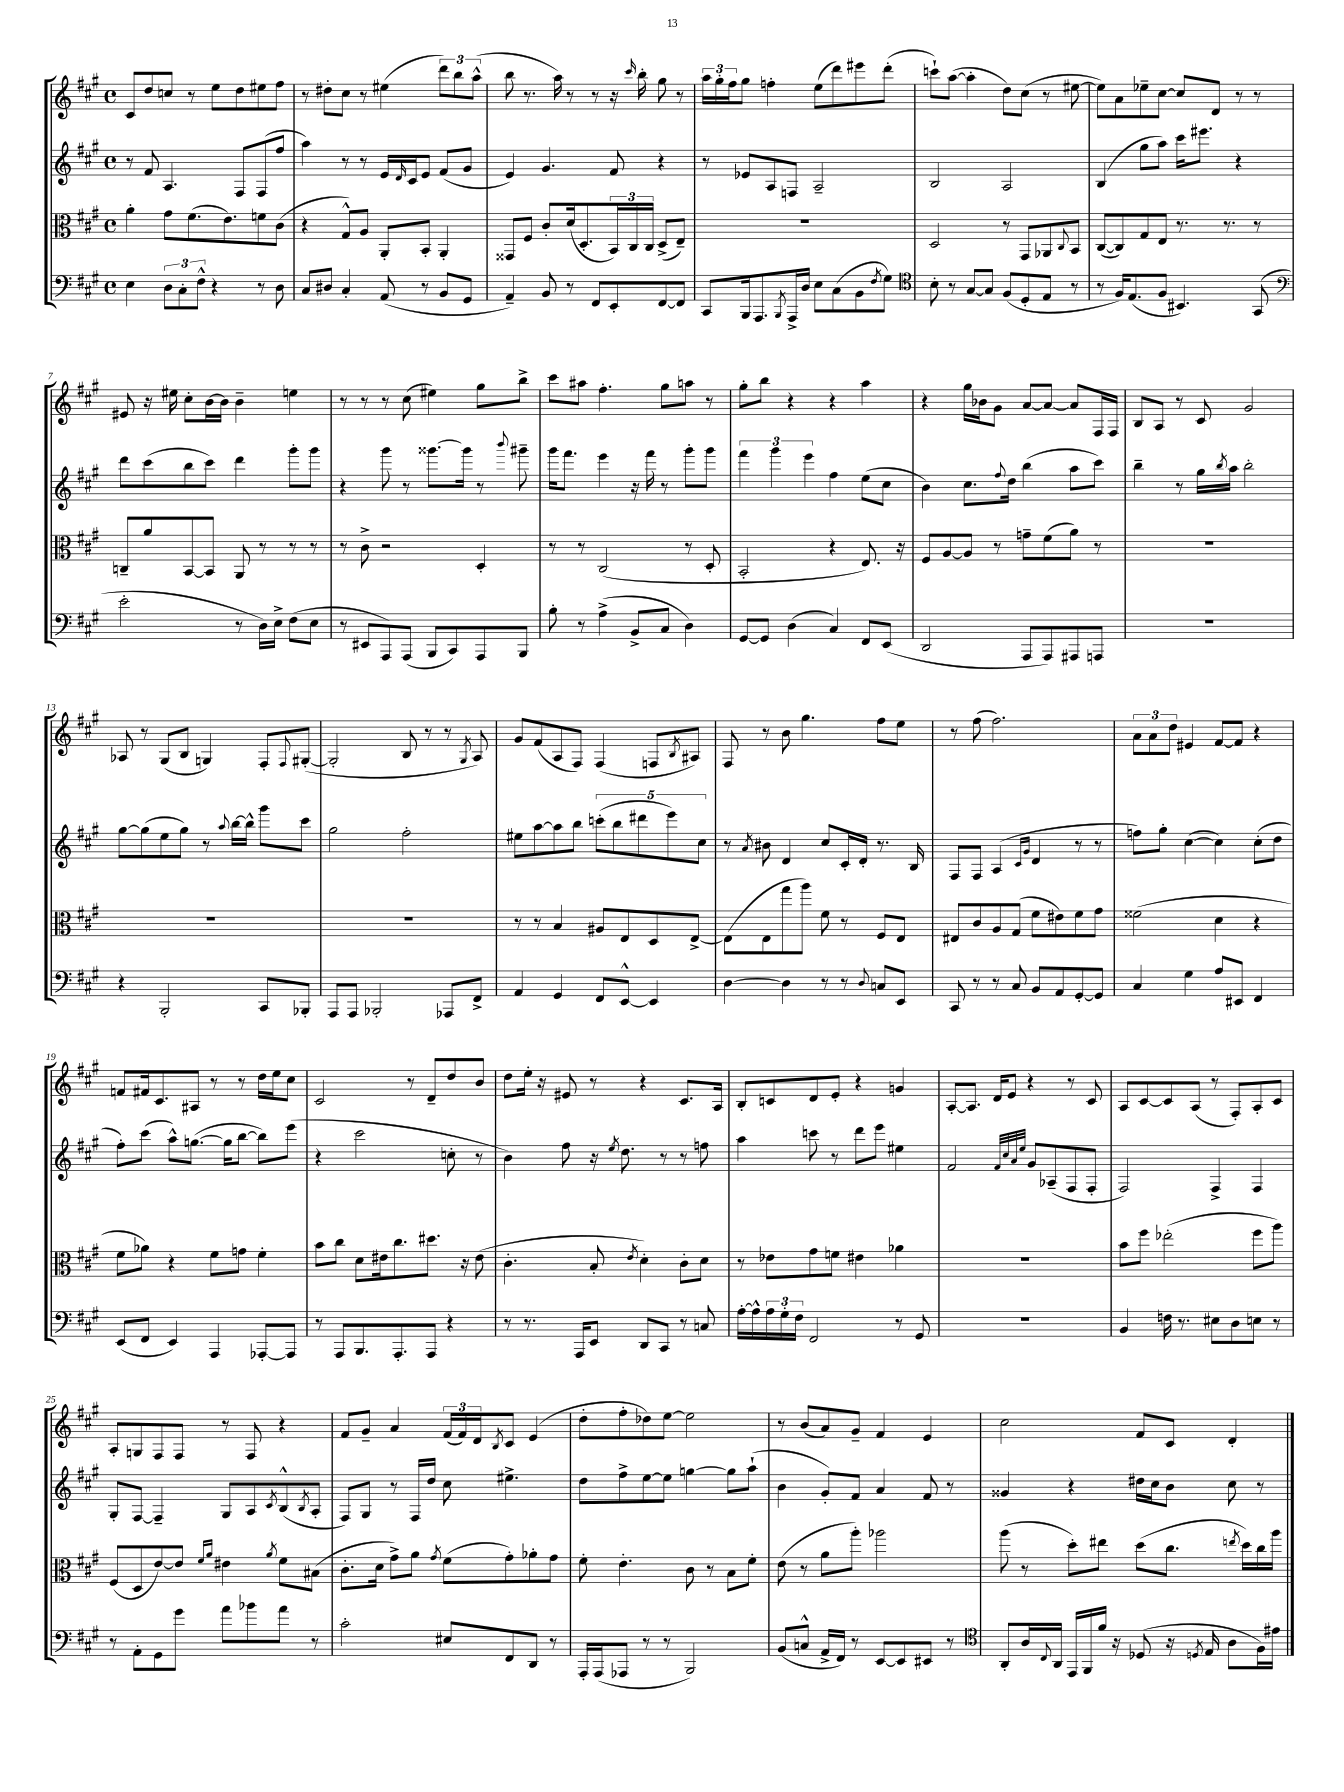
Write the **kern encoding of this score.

**kern	**kern	**kern	**kern
*part4	*part3	*part2	*part1
*staff4	*staff3	*staff2	*staff1
*clefF4	*clefC3	*clefG2	*clefG2
*k[f#c#g#]	*k[f#c#g#]	*k[f#c#g#]	*k[f#c#g#]
*M4/4	*M4/4	*M4/4	*M4/4
*met(c)	*met(c)	*met(c)	*met(c)
=1	=1	=1	=1
4E\	4a'\	8r	8c#/L
.	.	8f#/	8dd/
12D\L	8g#\L	4.A/	8ccn/J
12C#'\	.	.	.
.	(8.f#\	.	8r
12F#^^\J	.	.	.
4r	.	.	8ee\L
.	8.e\)	.	.
.	.	8F#/L	8dd\
8r	8fn\	(8F#/	8ee#X\
8D\	(8c#\J	8ff#/J	8ff#\J
=2	=2	=2	=2
8C#/L	4r	4aa\)	8r
8D#X/J	.	.	8dd#X'\L
4C#'/	8G#^^/L)	8r	8cc#\J
.	8A/J	8r	8r
(8AA/	8AA'/L	16e/LL	(4ee#X\
.	.	16qqd/	.
.	.	16c#/J	.
8r	8BB'/J	8e/J	.
8BB/L	4AA'/	(8f#/L	12ddd\L)
.	.	.	12bb\
8GG#/J	.	8g#/J	.
.	.	.	(12aa^^\J
=3	=3	=3	=3
4AA~/)	8GG##X/L	4e/)	8bb\
.	8F#/J	.	8.r
8BB/	8c#'/L	4.g#/	.
.	.	.	16aa\)
8r	(16d/k	.	8r
.	8.D'/	.	.
8FF#/L	.	.	8r
8EE'/	24BB/L)	8f#/	16r
.	24C#/	.	.
.	.	.	16qqccc#/
.	.	.	16bb'\
.	24C#/JJ	.	.
[8FF#/	(8D^/L	4r	8gg#\
8FF#/J]	8E~/J)	.	8r
=4	=4	=4	=4
8CC#/L	1r	8r	24aa\LL
.	.	.	24gg#'\
.	.	.	24ff#\J
16BBB/k	.	8e-X/L	8gg#\J
8.AAA/	.	.	.
.	.	8A/	4ffn'\
8qBBB/	.	.	.
16AAA^/L	.	8Fn/J	.
16D/JJ	.	.	.
8E\L	.	2A~/	(8ee\L
(8C#\	.	.	8ddd\)
8BB\	.	.	8eee#X\
8qF#/	.	.	.
8G#\J)	.	.	(8ddd'\J
=5	=5	=5	=5
*clefC4	*	*	*
8B'\	2D/	2B/	8cccn`\L)
8r	.	.	([8aa\J
[8G#/L	.	.	4aa'\]
8G#/J]	.	.	.
(8F#/L	8r	2A/	8dd\L)
8D'/	8GG#/L	.	(8cc#\J
8E/J	8AA-X/	.	8r
.	8qqC#/	.	.
8r	8BB/J	.	[8ee#X\
=6	=6	=6	=6
8r	([8C#/L	(4B/	8ee#\L])
16F#/KL)	8C#/])	.	8a\
(8.E/	.	.	.
.	8G#/	8gg#\L	8ee-X~\
8F#/J	8E/J	8aa\J)	[8cc#\J
4.BB#X/)	8.r	16ccc#\KL	8cc#/L]
.	.	8.eee#X\J	.
.	.	.	8d/J
.	8.r	.	.
.	.	4r	8r
(8GG#/	8r	.	8r
!!LO:LB:g=z
=7	=7	=7	=7
*clefF4	*	*	*
2e'\	8Cn~/L	8ddd\L	8e#X/
.	8a/	(8ccc#\	16r
.	.	.	16ee#X\
.	[8BB/	8bb\	8cc#'\L
.	8BB/J]	8ccc#\J)	[16b\L
.	.	.	16b\JJ]
8r	8AA/	4ddd\	4b~\
16D\LL)	8r	.	.
16E^\JJ	.	.	.
(8F#\L	8r	8ggg#'\L	4een\
8E\J	8r	8ggg#\J	.
=8	=8	=8	=8
8r	8r	4r	8r
8EE#X/L	8c#^\	.	8r
8AAA/)	2r	8ggg#\	8r
(8AAA/J	.	8r	(8cc#\
8BBB/L	.	[8.ggg##X\L	4ee#X\)
8CC#/)	.	.	.
.	.	16ggg##\Jk]	.
8AAA/	4D'/	8r	8gg#\L
.	.	8qqbbb/	.
8BBB/J	.	8ggg#X~\	8bb^\J
=9	=9	=9	=9
8B'\	8r	16ggg#\KL	8ccc#\L
.	.	8.fff#\J	.
8r	8r	.	8aa#X\J
(4A^\	(2C#/	4eee\	4.ff#'\
8BB^/L	.	16r	.
.	.	16fff#\	.
8C#/J	.	8r	8gg#\L
4D\)	8r	8ggg#'\L	8aan\J
.	8D'/	8ggg#\J	8r
=10	=10	=10	=10
[8GG#/L	2BB'/	6fff#\	8gg#'\L
8GG#/J]	.	.	8bb\J
.	.	6ggg#\	.
(4D\	.	.	4r
.	.	6eee\	.
4C#/)	4r	4ff#\	4r
8FF#/L	8.E/)	(8ee\L	4aa\
(8EE/J	.	8cc#\J	.
.	16r	.	.
=11	=11	=11	=11
2DD/	8F#/L	4b\)	4r
.	[8A/	.	.
.	8A/J]	8.cc#\L	16gg#\LL
.	.	.	16b-X\J
.	8r	.	8g#\J
.	.	8qqff#/	.
.	.	16dd\Jk	.
8AAA/L	8gn~\L	(4bb\	[8a/L
8AAA/)	(8f#\	.	8a/J_
8AAA#X/	8a\J)	8aa\L	8a/L]
8AAAn/J	8r	8ccc#\J)	16F#/L
.	.	.	16F#/JJ
=12	=12	=12	=12
1r	1r	4bb~\	8B/L
.	.	.	8A/J
.	.	8r	8r
.	.	16gg#\LL	8c#/
.	.	8qbb/	.
.	.	16aa\JJ	.
.	.	2bb'\	2g#/
!!LO:LB:g=z
=13	=13	=13	=13
4r	1r	[8gg#\L	8A-X/
.	.	(8gg#\]	8r
2BBB'/	.	8ee\	(8G#/L
.	.	8gg#\J)	8B/J
.	.	8r	4Gn/)
.	.	8qqaa/	.
.	.	[16bb\LL	.
.	.	16bb^^\JJ]	.
8CC#/L	.	8ggg#\L	8F#'/L
.	.	.	8qqF#/
8BBB-X'/J	.	8ccc#\J	([8G#X'/J
=14	=14	=14	=14
8AAA/L	1r	2gg#\	2G#'/]
8AAA/J	.	.	.
2BBB-X'/	.	.	.
.	.	2ff#'\	8B/
.	.	.	8r
8AAA-X/L	.	.	8r
.	.	.	8qG#/
8FF#^/J	.	.	8A/)
=15	=15	=15	=15
4AA/	8r	8ee#X\L	8g#/L
.	8r	[8aa\	(8f#/
4GG#/	4B/	8aa\]	8A/
.	.	8bb\J	8F#/J)
8FF#/L	8A#X/L	(10cccn'\L	(4F#/
.	.	10bb\	.
[8EE^^/J	8E/	.	.
.	.	10ddd#X\	.
4EE/]	8D/	.	8Fn/L
.	.	10eee\)	.
.	.	.	8qB/
.	[8E^/J	.	8A#X/J)
.	.	10cc#\J	.
=16	=16	=16	=16
[4D\	(8E\L]	8r	8F#/
.	.	8qa/	.
.	8E\	8b#X\	8r
4D\]	8gg#\	4d/	8b\
.	8aa\J)	.	4.gg#\
8r	8f#\	8cc#/L	.
8r	8r	16c#'/L	.
.	.	16d'/JJ	.
8qqD/	.	.	.
8Cn/L	8F#/L	8.r	8ff#\L
8EE/J	8E/J	.	8ee\J
.	.	16B/	.
=17	=17	=17	=17
8CC#/	8E#X/L	8F#/L	8r
8r	8c#/	8F#/J	(8ff#\
8r	8A/	(4A/	2.ff#\)
8C#/	(8G#/J	.	.
.	.	16qqc#/LL	.
.	.	16qqg#/JJ	.
8BB/L	8f#\L	4d/	.
8AA/	8e#X\)	.	.
[8GG#'/	8f#\	8r	.
8GG#/J]	8g#\J	8r	.
=18	=18	=18	=18
4C#/	(2f##X\	8ffn\L)	12a\L
.	.	.	12a\
.	.	8gg#'\J	.
.	.	.	12dd\J
4G#\	.	([4cc#\	4e#X/
8A/L	4d\	4cc#\])	[8f#/L
8EE#X/J	.	.	8f#/J]
4FF#/	4r	(8cc#'\L	4r
.	.	8dd\J	.
!!LO:LB:g=z
=19	=19	=19	=19
(8EE/L	8f#\L	8ff#'\L)	8fn/L
8FF#/J	8a-X\J)	(8ccc#\J	16f#X/k
.	.	.	8.c#/
4EE/)	4r	8aa^^\L)	.
.	.	([8.ggn\J	8A#X/J
4AAA/	8f#\L	.	8r
.	.	16gg\KL]	.
.	8gn\J	[8bb\J	8r
[8AAA-X'/L	4f#'\	8bb\L])	16dd\LL
.	.	.	16ee\J
8AAA-/J]	.	(8eee\J	8cc#\J
=20	=20	=20	=20
8r	8b\L	4r	2c#/
8AAA/L	8cc#\J	.	.
8.BBB/	8d\L	2ccc#\	.
.	16e#X\k	.	.
8.AAA'/	8.cc#\	.	.
.	.	.	8r
8AAA/J	8.dd#X\J	.	8d~/L
4r	.	8ccn'\	8dd/
.	16r	.	.
.	(8e#\	8r	8b/J
=21	=21	=21	=21
8r	4.c#'\	4b\)	8dd\L
8.r	.	.	16ee'\Jk
.	.	.	16r
.	.	8ff#\	8e#X/
16AAA/KL	.	.	.
8EE/J	8B'/	16r	8r
.	.	8qee/	.
.	.	8.dd\	.
.	8qe/	.	.
8DD/L	4d'\)	.	4r
8CC#/J	.	8r	.
8r	8c#'\L	8r	8.c#/L
8Cn/	8d\J	8ffn\	.
.	.	.	16A/Jk
=22	=22	=22	=22
[16A'\LL	8r	4aa\	8B'/L
16A^^\]	.	.	.
24A\	8e-X\L	.	8cn/
24G#'\	.	.	.
24F#\JJ	.	.	.
2FF#/	8g#\	8cccn\	8d/
.	8fn\J	8r	8e'/J
.	4e#X\	8ddd\L	4r
.	.	8eee\J	.
8r	4a-X\	4ee#X\	4gn/
8GG#/	.	.	.
=23	=23	=23	=23
1r	1r	2f#/	[8A'/L
.	.	.	8.A/J]
.	.	.	16d/KL
.	.	.	8e/J
.	.	32qqf#/LLL	.
.	.	32qqcc#/	.
.	.	32qqa/	.
.	.	32qqee/JJJ	.
.	.	8g#/L	4r
.	.	(8A-X~/	.
.	.	8F#/	8r
.	.	8F#'/J	8c#/
=24	=24	=24	=24
4BB/	8b\L	2F#/)	8A/L
.	8ff#\J	.	[8c#/
16Fn\	(2ee-X'\	.	8c#/]
8.r	.	.	.
.	.	.	(8A/J
8E#X\L	.	4F#^/	8r
8D\	.	.	8F#'/L)
8En\J	8ff#\L	4F#/	8A'/
8r	8aa\J)	.	8c#/J
!!LO:LB:g=z
=25	=25	=25	=25
8r	(8F#/L	8G#'/L	8A'/L
8AA'\L	8D/	[8F#/J	8Gn/
8GG#\	[8e/)	4F#~/]	8F#/
8g#\J	8e/J]	.	8F#/J
.	16qqf#/LL	.	.
.	16qqa/JJ	.	.
8a\L	4e#X\	8G#/L	8r
8b-X\	.	8A/	8F#/
.	8qa/	8qc#/	.
8a\J	8f#\L	(8B^^/	4r
.	.	8qB/	.
8r	(8B#X\J	8A'/J	.
=26	=26	=26	=26
2c#'\	8.c#'\L	8F#/L)	8f#/L
.	.	8G#/J	8g#~/J
.	16d\Jk	.	.
.	8g#^\L)	8r	4a/
.	8a\J	16F#/LL	.
.	.	16dd/JJ	.
.	8qg#/	.	.
8E#X/L	(8f#\L	8cc#\	(24f#/LL
.	.	.	24f#/)
.	.	.	24d/J
.	.	.	8qB/
8FF#/	8g#'\)	4.ee#X^\	8c#/J
8DD/J	8a-X'\	.	(4e/
8r	8g#\J	.	.
=27	=27	=27	=27
16AAA'/LL	8f#'\	8dd\L	8dd'\L
(16AAA/J	.	.	.
8AAA-X/J	4.e'\	8ff#^\	8ff#'\
8r	.	[8ee\	8dd-X\)
8r	.	8ee\J]	[8ee\J
2BBB/)	8c#\	[4ggn\	2ee\]
.	8r	.	.
.	8B\L	8gg\L]	.
.	8f#'\J	(8aa`\J	.
=28	=28	=28	=28
(8BB/L	(8e\	4b\	8r
8Cn^^/J	8r	.	(8b/L
16AA^/LL	8a\L	8g#'/L)	8a/)
16FF#/JJ)	.	.	.
8r	8aa'\J)	8f#/J	8g#~/J
[8EE/L	2aa-X\	4a/	4f#/
8EE/]	.	.	.
8EE#X/J	.	8f#/	4e/
8r	.	8r	.
=29	=29	=29	=29
*clefC4	*	*	*
8AA'/L	(8aa\	4g##X/	2cc#\
16A/L	8r	.	.
8qqC#/	.	.	.
16AA/JJ	.	.	.
16EE/LL	8dd'\L)	4r	.
16FF#/	.	.	.
16f#/JJ	8ee#X\J	.	.
16r	.	.	.
(8D-X/	(8dd\L	16dd#X\LL	8f#/L
.	.	16cc#\J	.
16r	8.cc#\J	8b\J	8c#/J
8qDn/	.	.	.
16E/	.	.	.
8A\L	.	8cc#\	4d'/
.	8qeen/	.	.
.	16dd\LL)	.	.
16F#\L)	16cc#\	8r	.
16e#X\JJ	16aa\JJ	.	.
==	==	==	==
*-	*-	*-	*-
